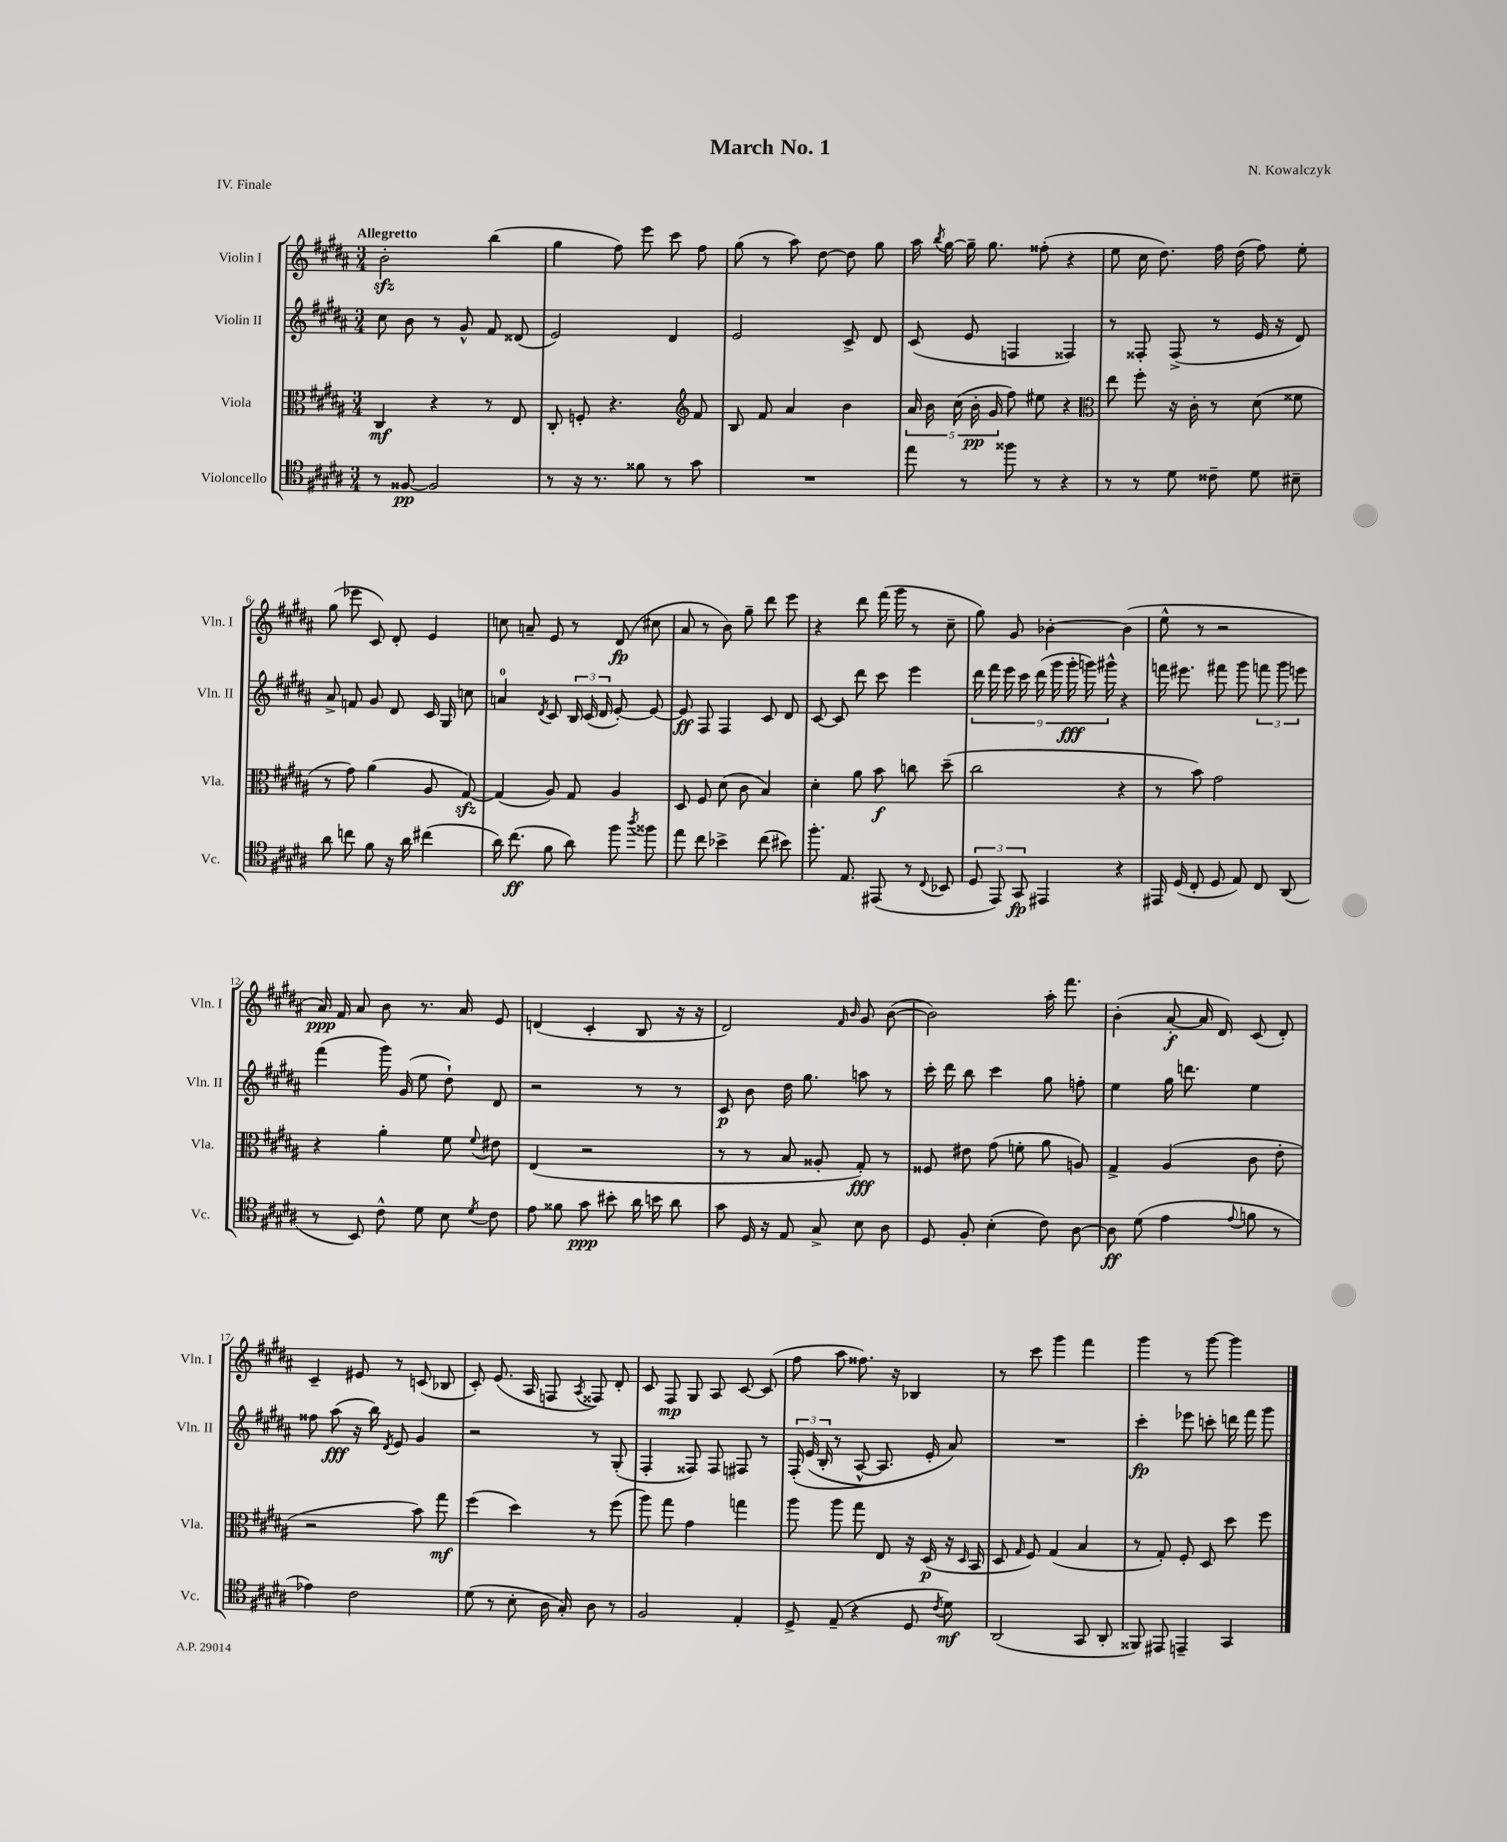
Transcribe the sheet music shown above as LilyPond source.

\header { title = "March No. 1" composer = "N. Kowalczyk" piece = "IV. Finale" }
<<
\new StaffGroup <<
\new Staff = "s0" \with { instrumentName = "Violin I" shortInstrumentName = "Vln. I" } {
    \clef treble \key b \major \numericTimeSignature \time 3/4 \tempo "Allegretto"
    \autoBeamOff b'2-.\sfz b''4( |
    gis''4 fis''8) e'''8 cis'''8 fis''8 |
    gis''8( r8 ais''8) dis''8~ dis''8 gis''8 |
    ais''16 \acciaccatura { b''8 } gis''16~ gis''16-- gis''8. fisis''8-.( r4 |
    e''8 cis''16 dis''8.) fis''16 dis''16( fis''8) e''8-. |
    gis''8( ees'''8 cis'8) dis'8-. e'4 |
    c''8 a'8-- e'8 r8 dis'8\fp( cis''8 |
    ais'8 r8 b'8) gis''8-- dis'''8 e'''8 |
    r4 dis'''8 fis'''16( gis'''16 r8 cis''8-- |
    gis''8) gis'8 bes'4~-. bes'4( |
    e''8-^ r8 r2 |
    ais'16\ppp) fis'16 ais'8 b'8 r8. ais'16 e'8 |
    d'4( cis'4-. b8 r16 r16 |
    dis'2) \grace { fis'16 b'16 } gis'8 b'8~( |
    b'2) ais''16-. fis'''8. |
    b'4-.( ais'8~-.\f ais'16 dis'16) cis'8( dis'8-.) |
    cis'4-- eis'8 r8 c'8( bes8 |
    cis'8-.) e'8.( ais16 f8 \acciaccatura { ais8 } fisis8) dis'8-. |
    cis'8 fis8\mp gis8 ais8 cis'8~ cis'8( |
    fis''8 ais''8 fisis''8.) r16 bes4 |
    r8 cis'''8 gis'''4 fis'''4 |
    gis'''4 r8 gis'''8~ gis'''4 \bar "|." |
}
\new Staff = "s1" \with { instrumentName = "Violin II" shortInstrumentName = "Vln. II" } {
    \clef treble \key b \major \numericTimeSignature \time 3/4
    \autoBeamOff cis''8 b'8 r8 gis'8-^ fis'8 disis'8( |
    e'2) dis'4 |
    e'2 cis'8-> dis'8 |
    cis'8( e'8 f4 fisis4) |
    r8 fisis8-. fisis8->( r8 e'16 r16 dis'8) |
    ais'8-> f'8 gis'8 dis'8 cis'16 gis16 c''8 |
    a'4-0 \acciaccatura { dis'8 } cis'8 \tuplet 3/2 { b16 cis'16( dis'16 } e'8~-.) e'8~ |
    e'8\ff fis8 fis4 cis'8 dis'8 |
    cis'8~ cis'8 dis'''8 cis'''8 e'''4 |
    \tuplet 9/8 { dis'''16 fis'''16 e'''16 cis'''16 dis'''16( gis'''16 gis'''16-.\fff g'''16) gis'''16-^ } r4 |
    f'''16 eis'''8. fis'''8 gis'''8 \tuplet 3/2 { f'''8 gis'''8 e'''8 } |
    fis'''4( gis'''16) gis'16( e''8 dis''8-!) dis'8 |
    r2 r8 r8 |
    cis'8\p b'8 dis''16 gis''8. a''8 r8 |
    cis'''16-. dis'''16 b''8 cis'''4 gis''8 f''8-. |
    e''4 gis''16 d'''8. e''4 |
    fisis''8 ais''8\fff( r16 b''16) \acciaccatura { dis'8 } e'8 gis'4 |
    r2 r8 gis8-.( |
    fis4-. fisis8) fisis8 fis8 r8 |
    \tuplet 3/2 { fis16-.\( e'16( b16-. } r8 ais8~-^ ais8.) e'16-. ais'8\) |
    R2. |
    cis'''4-.\fp ees'''8 c'''8-. d'''16 fis'''16 gis'''8 \bar "|." |
}
\new Staff = "s2" \with { instrumentName = "Viola" shortInstrumentName = "Vla." } {
    \clef alto \key b \major \numericTimeSignature \time 3/4
    \autoBeamOff cis4\mf r4 r8 e8 |
    cis8-. f8-. r4. \clef treble fis'8 |
    b8 fis'8 ais'4 b'4 |
    \tuplet 5/4 { ais'16 b'16 cis''16( b'16-.\pp gis'16 } fis''8) eis''8 r4 |
    \clef alto e''8 fis''8-. r16 cis'16-. r8 dis'8( fisis'8 |
    r8 gis'8) ais'4( ais8 gis8~\sfz) |
    gis4( ais8) gis8 ais4 |
    dis8 fis8 dis'8( cis'8 b4) |
    dis'4-. ais'8 b'8\f c''8 dis''8--( |
    cis''2 r4 |
    r8 b'8) gis'2 |
    r4 ais'4-. fis'8 \appoggiatura { fis'8 } eis'8 |
    e4( r2 |
    r8 r8 b8 aisis8-. gis8-.\fff) r8 |
    fisis8 eis'8 gis'8( f'8-. ais'8 a8) |
    gis4-> ais4( cis'8 e'8-. |
    r2 b'8) gis''8\mf |
    fis''4( dis''4) r8 fis''8( |
    ais''8) gis''8 gis'4 g''4 |
    ais''8 ais''8 gis''8 e8 r16 dis16\p( r16 \grace { dis16 } b,16 |
    dis8 \grace { gis16 } fis8) gis4( b4 |
    r8 gis8-.) fis8-. dis8 dis''8 fis''8 \bar "|." |
}
\new Staff = "s3" \with { instrumentName = "Violoncello" shortInstrumentName = "Vc." } {
    \clef tenor \key b \major \numericTimeSignature \time 3/4
    \autoBeamOff r8 fisis8~\pp fisis2 |
    r8 r16 r8. fisis'8 r8 gis'8 |
    R2. |
    e''8 r8 fisis''8 r8 r4 |
    r8 r8 dis'8 cisis'8-- dis'8 bis8-- |
    ais'8 c''8 fis'8 r16 ais'16 cis''4( |
    ais'16) cis''8.\ff( fis'8 ais'8) fis''8 \acciaccatura { ais''8 } fisis''8 |
    e''8 cis''8 bes'4-> cis''8( bis'8) |
    fis''8.-. e8. eis,8( r8 \appoggiatura { cis8 } bes,8 |
    \tuplet 3/2 { dis8 e,8) gis,8\fp } eis,4 r4 |
    eis,16 dis16( cis8-. dis8 e8) cis8 ais,8( |
    r8 b,8) cis'8-^ dis'8 b8 \acciaccatura { dis'8 } cis'8 |
    e'8 fisis'8 gis'8\ppp bis'8-. ais'16 b'16 ais'8 |
    gis'8 dis16 r16 e8 gis8-> b8 ais8 |
    dis8 fis8-. b4-.( cis'8) ais8~ |
    ais8\ff dis'8( e'4 \appoggiatura { e'8 } f'8 r8 |
    ees'4) cis'2 |
    dis'8( r8 b8-. ais16 gis16-.) ais8 r8 |
    fis2 e4-. |
    dis8-> e8--( r4 dis8 \acciaccatura { cis'8 } dis'8\mf) |
    ais,2( gis,8 ais,8-. |
    fisis,8) eis,8 e,4-- gis,4 \bar "|." |
}
>>
>>
